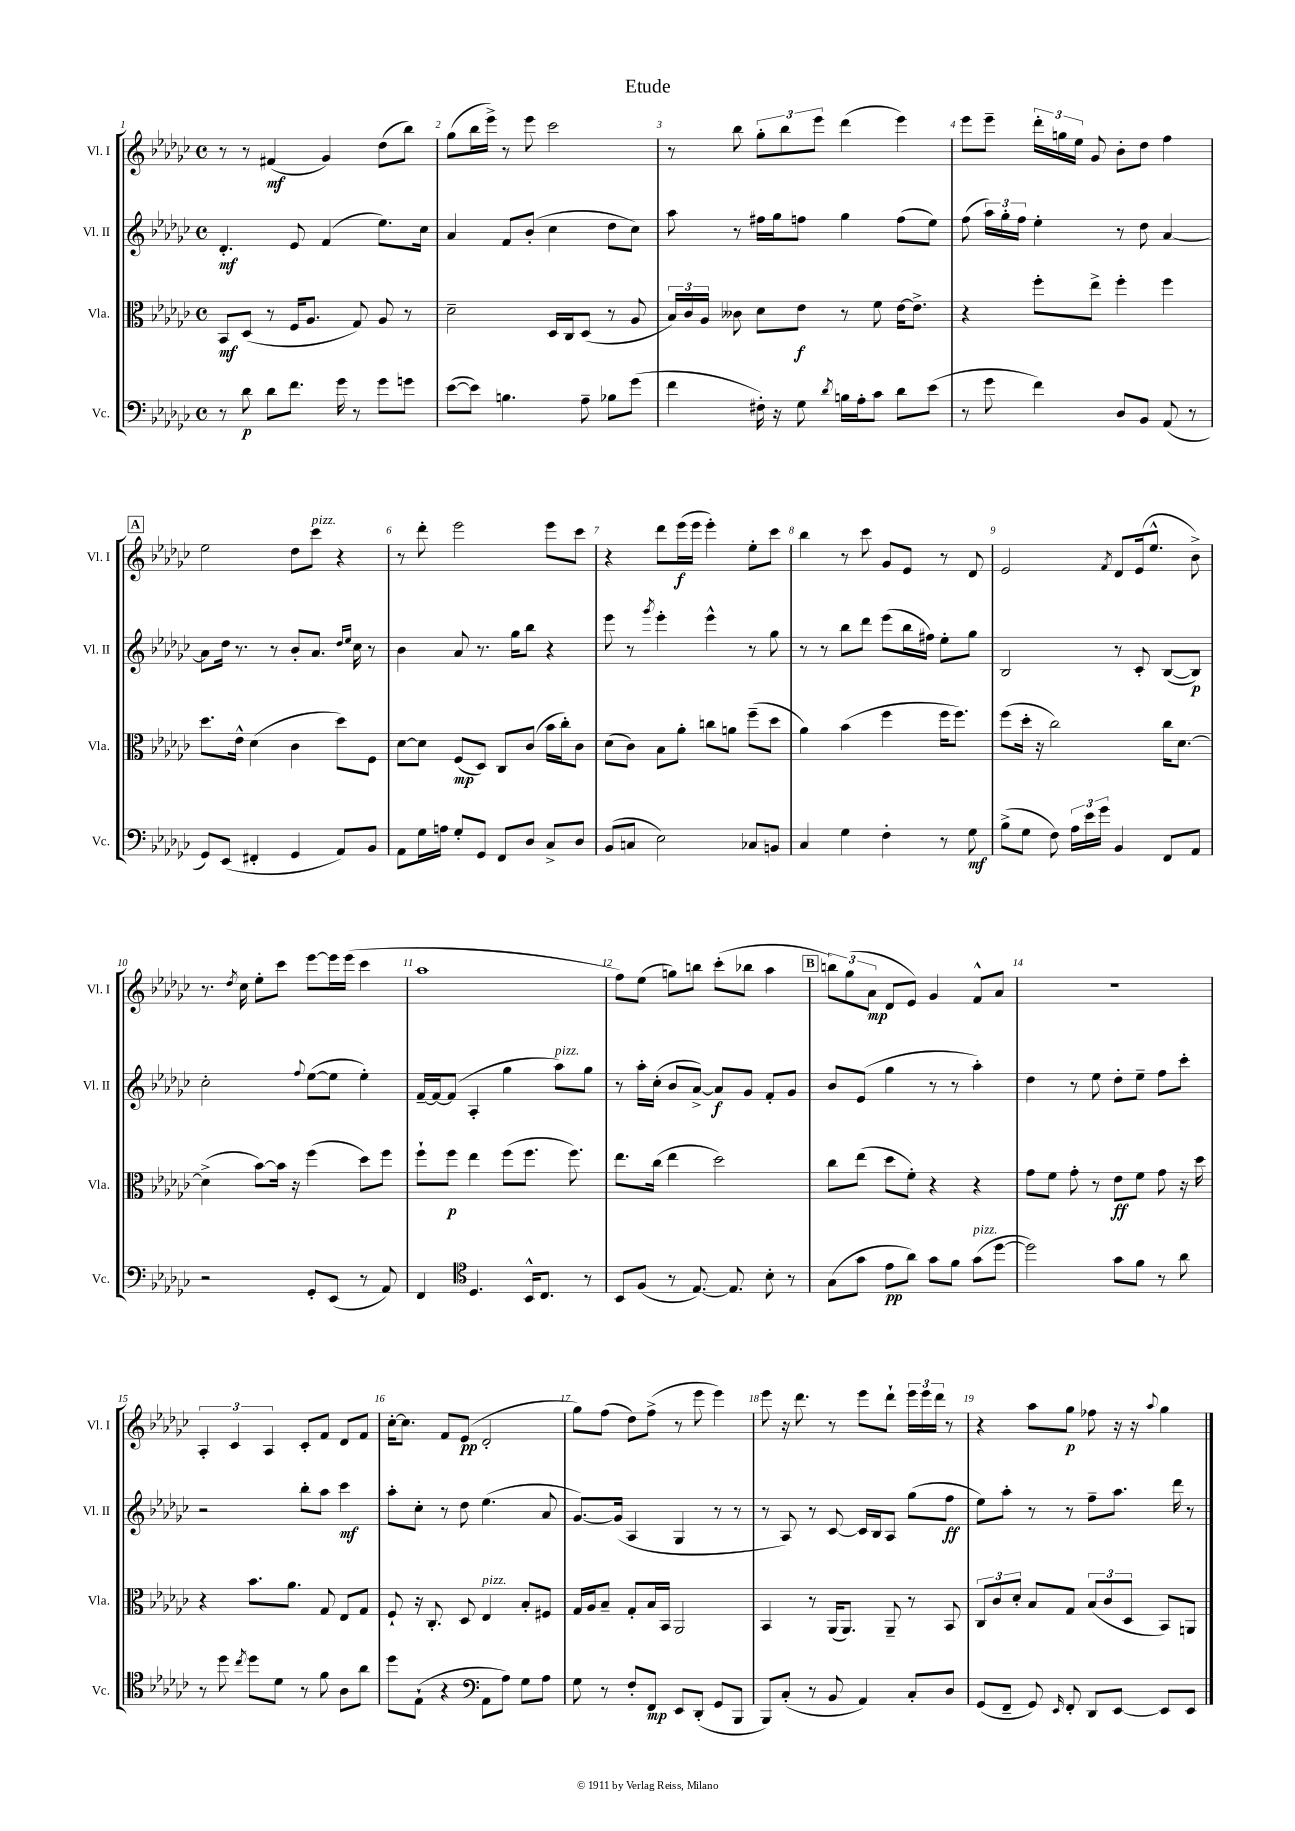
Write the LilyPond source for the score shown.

\header { title = "Etude" }
<<
\new StaffGroup <<
\new Staff = "s0" \with { instrumentName = "Vl. I" shortInstrumentName = "Vl. I" } {
    \clef treble \key ges \major \defaultTimeSignature \time 4/4
    \autoBeamOff r8 r8 fis'4\mf( ges'4) des''8[( bes''8]) |
    ges''8[( bes''16 ees'''16]->) r8 ees'''8 ces'''2 |
    r8 bes''8 \tuplet 3/2 { ges''8[-. bes''8 ees'''8] } des'''4( ees'''4) |
    ees'''8[ ees'''8]-- \tuplet 3/2 { des'''16[-. g''16 ees''16] } ges'8 bes'8[-. des''8] f''4 |
    \mark \markup { \box "A" } ees''2 des''8[ ces'''8]^\markup { \italic "pizz." } r4 |
    r8 des'''8-. ees'''2 ees'''8[ ces'''8] |
    r4 des'''8[ ees'''16\f( ees'''16] ees'''4-.) ees''8[-. ces'''8] |
    bes''4 r8 ces'''8 ges'8[ ees'8] r8 des'8 |
    ees'2 \acciaccatura { f'8 } des'8[ ees'16( ees''8.]-^ bes'8->) |
    r8. \acciaccatura { des''8 } ces''16 ees''8[-. ces'''8] ees'''8[~ ees'''16 ees'''16]( ces'''4 |
    aes''1 |
    f''8[) ees''8]( g''8[) b''8] ces'''8[-.( bes''8] aes''4 |
    \mark \markup { \box "B" } \tuplet 3/2 { b''8[) ges''8( aes'8]\mp } des'8[ ees'8]) ges'4 f'8[-^ aes'8] |
    R1 |
    \tuplet 3/2 { aes4-. ces'4 aes4 } ces'8[-. f'8] des'8[ f'8] |
    ces''16[~-. ces''8.] f'8[ ees'8]\pp( des'2-. |
    ges''8[) f''8]( des''8[) f''8]->( r8 ees'''8 ees'''4) |
    ees'''8 r16 des'''8. r8 ees'''8[ des'''8]-! \tuplet 3/2 { ees'''16[ ees'''16 des'''16] } r8 |
    r4 aes''8[ ges''8]\p fes''8 r16 r16 \appoggiatura { aes''8 } ges''4 \bar "|." |
}
\new Staff = "s1" \with { instrumentName = "Vl. II" shortInstrumentName = "Vl. II" } {
    \clef treble \key ges \major \defaultTimeSignature \time 4/4
    \autoBeamOff des'4.-.\mf ees'8 f'4( ees''8.[) ces''16] |
    aes'4 f'8[ bes'8]-.( ces''4 des''8[ ces''8]) |
    aes''8 r8 fis''16[ ges''16 f''8] ges''4 f''8[( ees''8]) |
    f''8( \tuplet 3/2 { aes''16[) ges''16-. f''16] } ees''4-. r8 des''8 aes'4~ |
    \mark \markup { \box "A" } aes'8[ des''16] r8. r8 bes'8[-. aes'8.] \grace { des''16[ ees''16] } ces''16 r8 |
    bes'4 aes'8 r8. ges''16[ bes''8] r4 |
    ees'''8 r8 \acciaccatura { ges'''8 } ees'''4-. ees'''4-^ r8 ges''8 |
    r8 r8 bes''8[ des'''8] ees'''8[( bes''16 fis''16]) ees''8[-. ges''8] |
    bes2 r8 ces'8-. bes8[~( bes8]\p) |
    ces''2-. \appoggiatura { f''8 } ees''8[~( ees''8] ees''4-.) |
    f'16[~-- f'16~ f'8]( aes4-. ges''4 aes''8[^\markup { \italic "pizz." }) ges''8] |
    r8 aes''16[-. ces''16]-.( bes'8[ aes'8]~->) aes'8[\f ges'8] f'8[-. ges'8] |
    \mark \markup { \box "B" } bes'8[ ees'8]( ges''4 r8 r8 aes''4-.) |
    des''4 r8 ees''8 des''8[-. ees''8]-- f''8[ ces'''8]-. |
    r2 bes''8[-. aes''8] ces'''4\mf |
    aes''8[-. ces''8]-. r8 des''8 ees''4.( aes'8 |
    ges'8.[~) ges'16]( aes4 ges4 r8 r8 |
    r8 aes8) r8 ces'8~ ces'16[ bes16 aes8] ges''8[( f''8]\ff |
    ees''8[) aes''8]-. r8 r8 f''8[-- aes''8.] des'''16 r8 \bar "|." |
}
\new Staff = "s2" \with { instrumentName = "Vla." shortInstrumentName = "Vla." } {
    \clef alto \key ges \major \defaultTimeSignature \time 4/4
    \autoBeamOff bes,8[\mf des8]( r8 f16[ aes8.] ges8) aes8 r8 |
    des'2-- des16[ ces16 des8]( r8 aes8 |
    \tuplet 3/2 { bes16[) ces'16 aes16] } ceses'8 des'8[ ees'8]\f r8 f'8 ees'16[~ ees'8.]-> |
    r4 f''8[-. ees''8]-> f''4-. f''4 |
    \mark \markup { \box "A" } des''8.[ ees'16]-^ des'4( ces'4 des''8[) f8] |
    des'8[~ des'8] f8[\mp( des8]) ces8[ ces'8]( bes'16[ ces''16-.) ces'8] |
    des'8[( ces'8]) bes8[ aes'8]-. c''8[ a'8] f''8[--( des''8] |
    aes'4) bes'4( f''4 f''16[ f''8.]) |
    f''8[( des''16]-. r16 ces''2) ces''16[ des'8.]~ |
    des'4->( bes'8[~) bes'16] r16 f''4( des''8[) f''8] |
    f''8[-! f''8]\p ees''4 f''8[( f''8.] f''8.) |
    ees''8.[ ces''16]( ees''4 des''2) |
    \mark \markup { \box "B" } ces''8[ ees''8]( des''8[ f'8]-.) r4 r4 |
    ges'8[ f'8] ges'8-. r8 ees'8[\ff f'8] ges'8 r16 des''16 |
    r4 bes'8.[ aes'8.] ges8 ees8[ ges8] |
    f8-! r16 ces8.-. des8 ees4^\markup { \italic "pizz." } bes8[-. fis8] |
    ges16[ aes16 bes8]-- ges8[-. bes16 bes,16] aes,2 |
    bes,4 r8 aes,16[( aes,8.]) aes,8-- r8 bes,8 |
    \tuplet 3/2 { ces8[ ces'8 des'8]-. } bes8[ ges8] \tuplet 3/2 { bes8[( ces'8 des8] } bes,8[) a,8] \bar "|." |
}
\new Staff = "s3" \with { instrumentName = "Vc." shortInstrumentName = "Vc." } {
    \clef bass \key ges \major \defaultTimeSignature \time 4/4
    \autoBeamOff r8 des'8\p des'8[ f'8.] ges'16 r8 ges'8[ g'8] |
    ees'8[~( ees'8]) b4. aes8-- bes8[ ges'8]( |
    f'4 fis16-.) r16 ges8 \acciaccatura { des'8 } b16[ aes16-. ces'8] des'8[ ees'8]( |
    r8 ges'8 f'4) des8[ bes,8] aes,8( r8 |
    \mark \markup { \box "A" } ges,8[) ees,8]( fis,4-. ges,4 aes,8[) bes,8] |
    aes,8[ ges16 a16] ges8[-. ges,8] f,8[ des8] ces8[-> des8] |
    bes,8[( c8] ees2) ces8[ b,8] |
    ces4 ges4 f4-. r8 ges8\mf |
    bes8[->( ges8] f8) \tuplet 3/2 { aes16[ ees'16 ges'16] } bes,4 f,8[ aes,8] |
    r2 ges,8[-. ees,8]( r8 aes,8) |
    f,4 \clef tenor des4. bes,16[-^ ces8.] r8 |
    bes,8[ f8]( r8 ees8.~) ees8. bes8-. r8 |
    \mark \markup { \box "B" } ges8[( ges'8] ees'8[\pp aes'8]) ges'8[ f'8] ges'8[^\markup { \italic "pizz." }( des''8]~ |
    des''2) ges'8[ f'8] r8 aes'8 |
    r8 des''8 \acciaccatura { ces''8 } des''8[ des'8] r8 f'8 aes8[ aes'8] |
    des''8[ ees8]-!( r4 \clef bass aes,8[ aes8]) ges8[ aes8] |
    ges8 r8 f8[-. f,8]\mp ees,8[ des,8]-.( ges,8[ bes,,8] |
    bes,,8[) ces8]-.( r8 bes,8 aes,4) ces8[-. des8] |
    ges,8[( f,8]-- ges,8) \grace { ees,16 } f,8-. des,8[ ees,8]~ ees,8[ ees,8] \bar "|." |
}
>>
>>
\layout { \context { \Score \override BarNumber.break-visibility = ##(#f #t #t) barNumberVisibility = #all-bar-numbers-visible } }
